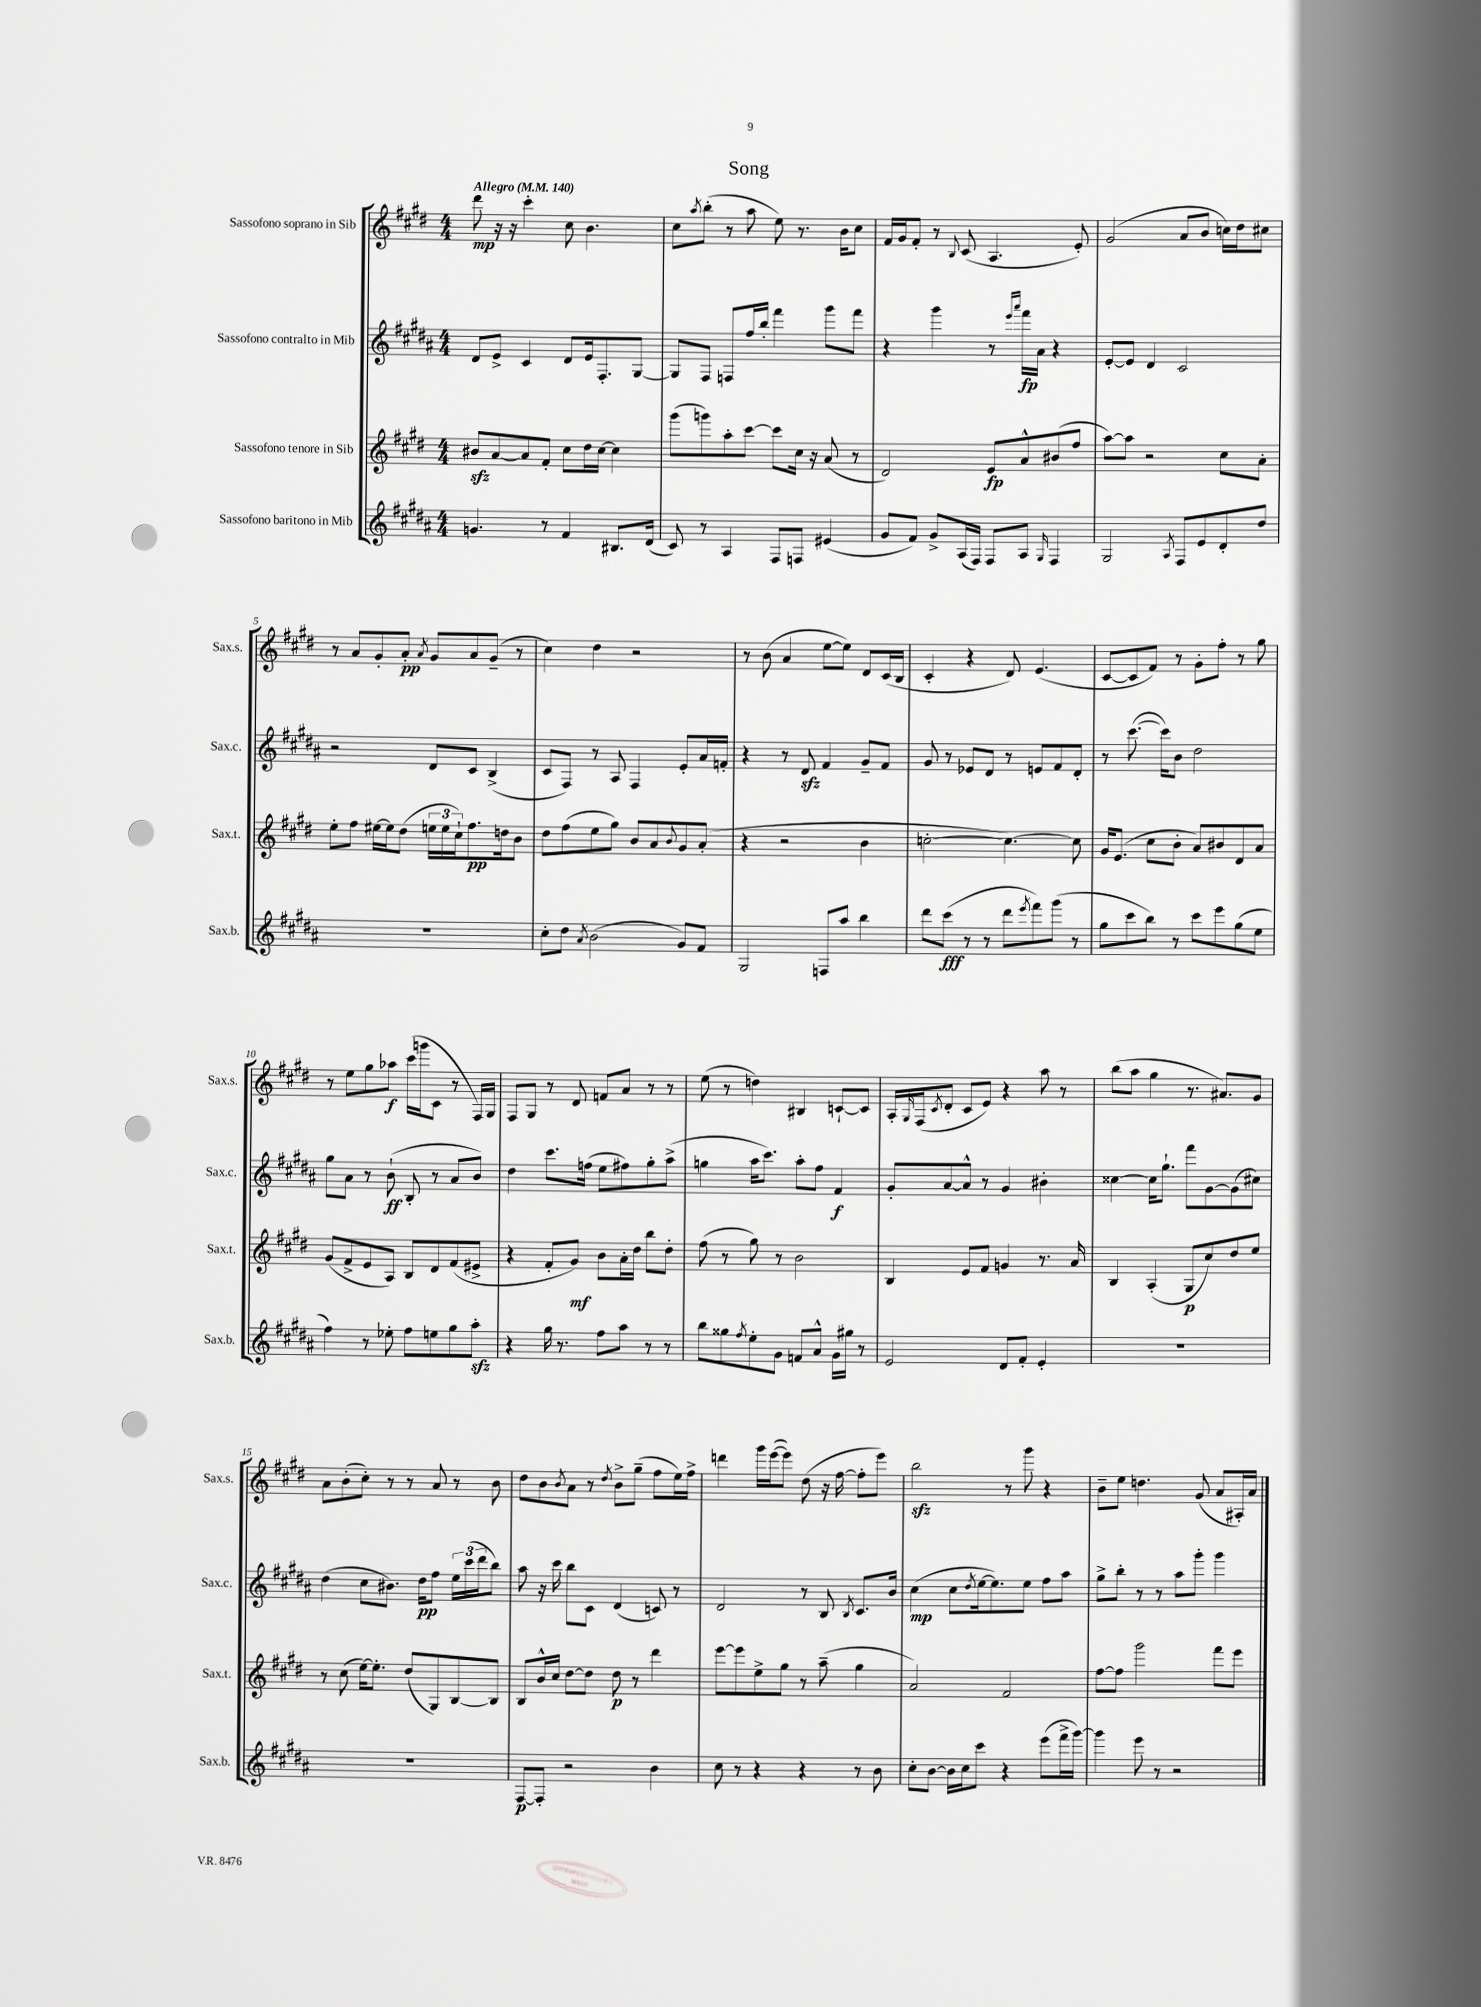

**kern	**kern	**kern	**kern
*staff4	*staff3	*staff2	*staff1
*clefG2	*clefG2	*clefG2	*clefG2
*k[f#c#g#d#a#]	*k[f#c#g#d#]	*k[f#c#g#d#a#]	*k[f#c#g#d#]
*M4/4	*M4/4	*M4/4	*M4/4
*MM140	*MM140	*MM140	*MM140
4.g	8b#	8d#	8ddd#
.	[8a	8e^	16r
.	.	.	16r
.	8a]	4c#	4ccc#'
8r	8f#'	.	.
4f#	8cc#	8d#	8cc#
.	16dd#	16e	4.b
.	[16cc#	8.F#'	.
8.B#	4cc#]	.	.
.	.	[8G#	.
(16d#	.	.	.
=	=	=	=
8c#)	(8ggg#	8G#]	8cc#
.	.	.	8qaa
8r	8ggg)	8F#	(8bb'
4A#	8aa'	8F	8r
.	[8ccc#	16ff#	8aa
.	.	16bb'	.
8F#	8ccc#]	4fff#	8ee)
8F	16cc#	.	8.r
.	16r	.	.
(4e#	(8a	8ggg#	.
.	.	.	16b
.	8r	8fff#	8cc#
=	=	=	=
8g#	2d#)	4r	16f#
.	.	.	16g#
8f#)	.	.	8f#'
8g#^	.	4ggg#	8r
.	.	.	8qqB
(16A#	.	.	(8c#
16F#)	.	.	.
8F#	8e	8r	4.A
.	.	16qqeee	.
.	.	16qqaaa#	.
8A#	8a^^	16fff#	.
.	.	16a#	.
16qqG#	.	.	.
4F#	(8b#	4r	.
.	8ff#	.	8e')
=	=	=	=
2G#	[8aa)	[8e'	(2g#
.	8aa]	8e]	.
.	2r	4d#	.
8qA#	.	.	.
8F#	.	2c#	8a
8e	.	.	8b
8d#'	8cc#	.	16cc)
.	.	.	16dd#
8dd#	8a'	.	8cc#
=	=	=	=
1r	8ee'	2r	8r
.	8ff#	.	8a
.	[16ee#	.	8g#'
.	16ee#]	.	.
.	(8dd#	.	8a'
.	.	.	8qa
.	24ee	8d#	8g#
.	24ee	.	.
.	24cc#`)	.	.
.	8.ff#	8c#	8a
.	.	(4B^	(8g#~
.	16dd	.	.
.	8b	.	8r
=	=	=	=
8cc#'	8dd#	8c#	4cc#)
8dd#	(8ff#	8F#)	.
8qa#	.	.	.
(2b	8ee	8r	4dd#
.	8gg#)	8A#	.
.	8b	4F#	2r
.	8a	.	.
.	8qqb	.	.
8g#)	8g#	8e'	.
8f#	(8a'	16a#	.
.	.	16f'	.
=	=	=	=
2G#	4r	4r	8r
.	.	.	(8b
.	2r	8r	4a
.	.	8d#	.
8F	.	4f#	[8ee
8aa#	.	.	8ee])
4bb	4b	8g#~	8d#
.	.	8f#	(16c#
.	.	.	16B
=	=	=	=
8ddd#	[2cc'	8g#	4c#'
(8ccc#	.	8r	.
8r	.	8e-	4r
8r	.	8d#	.
8ddd#	4.cc_)	8r	8d#)
8qeee	.	.	.
8fff#)	.	8e	(4.e
(8ggg#	.	8f#	.
8r	8cc]	8d#'	.
=	=	=	=
8gg#	16g#	8r	[8c#
.	(8.e	.	.
8ccc#	.	([8.ccc#	8c#]
8bb)	8cc#	.	8f#)
.	.	16ccc#])	.
8r	8b'	8b	8r
8ccc#	8a)	2dd#	8g#'
8eee	8b#	.	8ff#'
(8gg#	8d#	.	8r
8ee	8a	.	8gg#
=	=	=	=
4ff#)	(8g#	8gg#	8r
.	8f#^	8a#	8ee
8r	8e	8r	8gg#
8ee-'	8A)	(8b`	8aa-
8ff#	8B	8B'	(16ccc#
.	.	.	16ggg
8ee	8d#	8r	8c#
8gg#	(8f#	8a#	8r
8aa#'	8e#^	8b)	16F#)
.	.	.	16G#
=	=	=	=
4r	4r	4dd#	8F#
.	.	.	8G#
16gg#	8f#'	8.ccc#	8r
8.r	.	.	.
.	8g#)	.	8d#
.	.	(16ff	.
8ff#	8b	8ee	8f
8aa#	16a'	8ff#)	8a
.	16dd#	.	.
8r	8bb	8gg#'	8r
8r	8dd#'	(8aa#^	8r
=	=	=	=
8bb	(8ff#	4gg	(8ee
8gg##	8r	.	8r
8qff#	.	.	.
8ee'	8gg#)	16aa#	4dd)
.	.	8.ccc#)	.
8g#	8r	.	.
8f	2b	8aa#'	4B#
8a#^^	.	8ff#	.
16g#	.	4f#	[8c`
16gg#	.	.	.
8r	.	.	8c]
=	=	=	=
2e	4B	8g#'	16A'
.	.	.	16qqG#
.	.	.	(16F#
.	.	.	8qc#
.	.	[8a#	8d#'
.	8e	8a#^^]	8c#
.	8f#	8r	8e)
8d#	4g	4g#	4r
8f#'	.	.	.
4e'	8.r	4b#'	8aa
.	.	.	8r
.	16a	.	.
=	=	=	=
1r	4B	[4cc##	(8bb
.	.	.	8aa
.	(4A'	16cc##]	4gg#
.	.	8.gg#`	.
.	8G#	8fff#	8.r
.	8cc#)	[8g#	.
.	.	.	8.a#)
.	8dd#	(8g#]	.
.	8ee	8cc#)	8g#
=	=	=	=
1r	8r	(4dd#	8a
.	(8cc#	.	(8b'
.	[16ee)	8cc#	8cc#')
.	8.ee']	.	.
.	.	8.b#)	8r
.	(8dd#	.	8r
.	.	16dd#	.
.	8G#)	8ff#	8a
.	[8B	24ee	8r
.	.	(24ccc#	.
.	.	24ddd#	.
.	8B]	8bb)	8b
=	=	=	=
[8F#	8B	8aa#	8dd#
8F#']	16b^^	16r	8b
.	16cc#	16ccc#	.
.	.	.	8qb
2r	[8dd#	8bb	8a
.	8dd#]	8c#	8r
.	.	.	8qdd#
.	8dd#	(4d#	8b^
.	8r	.	(8gg#~
4b	4ddd#	8c)	8ff#
.	.	8r	16ee)
.	.	.	16ff#^
=	=	=	=
8cc#	[8eee	2d#	4ddd
8r	8eee]	.	.
4r	8ee^	.	16ggg#
.	.	.	([16eee
.	8gg#	.	8eee])
4r	8r	8r	(8dd#
.	(8aa~	8B	16r
.	.	.	[16ff#
.	.	8qB	.
8r	4gg#	8.c#	8ff#']
8b	.	.	8eee)
.	.	16b	.
=	=	=	=
8cc#'	2a)	(4cc#	2bb
[8b	.	.	.
16b]	.	8cc#	.
16cc#	.	.	.
.	.	8qdd#	.
8ccc#	.	[16ee	.
.	.	8.ee])	.
4r	2f#	.	8r
.	.	8ee	8ggg#
(8eee	.	8ff#	4r
16fff#^	.	8aa#	.
[16ggg#)	.	.	.
=	=	=	=
4ggg#]	[8ff#	8gg#^	8b~
.	8ff#]	8bb'	8ee
8eee	2ggg#	8r	4.dd
8r	.	8r	.
2r	.	8aa#	.
.	.	8ggg#'	(8g#
.	8fff#	4ggg#	8a
.	8eee	.	16A#')
.	.	.	16a
==	==	==	==
*-	*-	*-	*-
